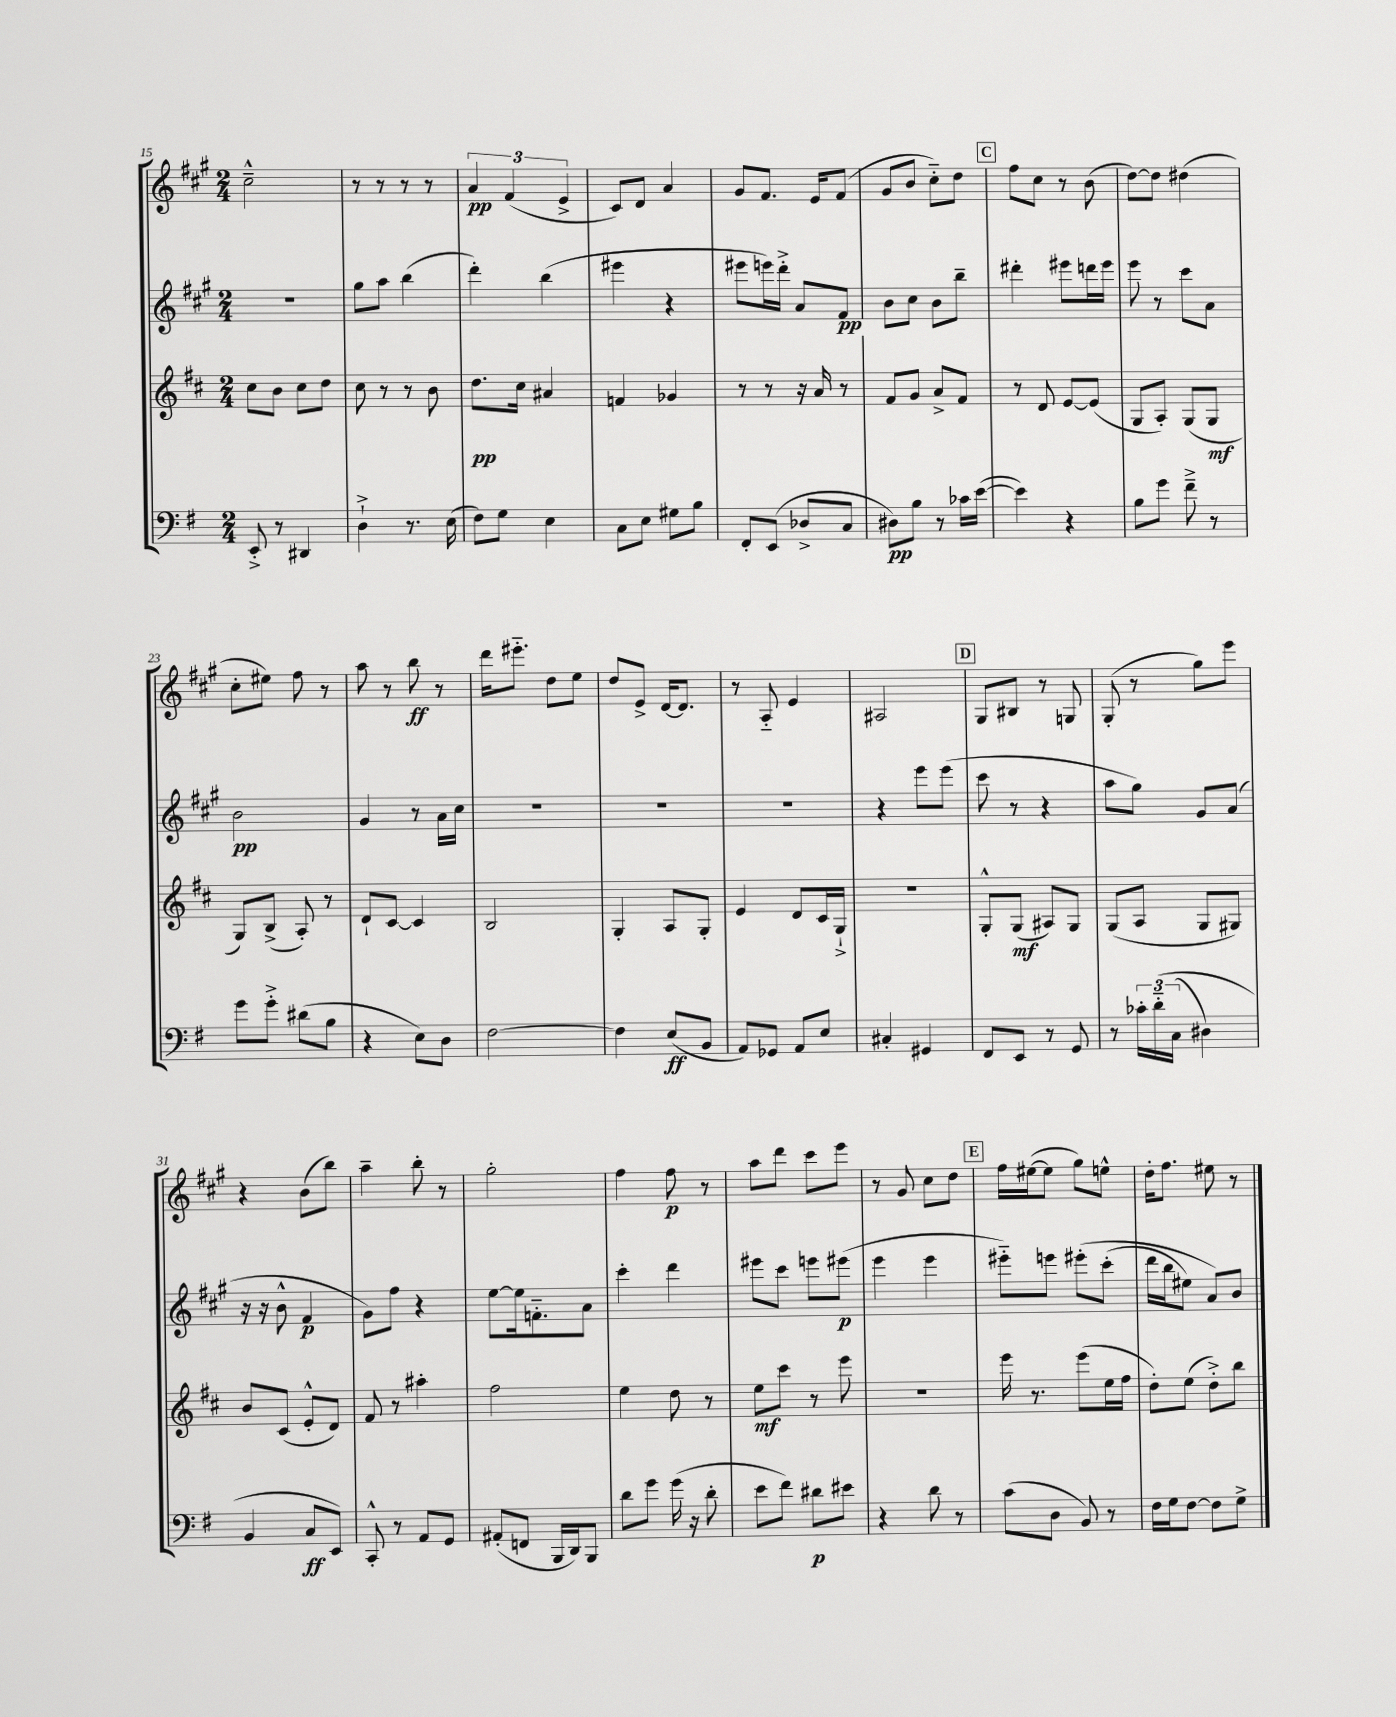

**kern	**dynam	**kern	**dynam	**kern	**dynam	**kern	**dynam
*part4	*part4	*part3	*part3	*part2	*part2	*part1	*part1
*staff4	*staff4	*staff3	*staff3	*staff2	*staff2	*staff1	*staff1
*clefF4	*	*clefG2	*	*clefG2	*	*clefG2	*
*k[f#]	*	*k[f#c#]	*	*k[f#c#g#]	*	*k[f#c#g#]	*
*M2/4	*	*M2/4	*	*M2/4	*	*M2/4	*
=15	=15	=15	=15	=15	=15	=15	=15
8EE'^/	.	8cc#\L	.	2r	.	2cc#~^^\	.
8r	.	8b\J	.	.	.	.	.
4DD#X/	.	8cc#\L	.	.	.	.	.
.	.	8dd\J	.	.	.	.	.
=16	=16	=16	=16	=16	=16	=16	=16
4D`^\	.	8cc#\	.	8gg#\L	.	8r	.
.	.	8r	.	8aa\J	.	8r	.
8.r	.	8r	.	(4bb\	.	8r	.
.	.	8b\	.	.	.	8r	.
(16E\	.	.	.	.	.	.	.
=17	=17	=17	=17	=17	=17	=17	=17
8F#\L)	.	8.dd\L	pp	4ddd'\)	.	6a/	pp
8G\J	.	.	.	.	.	.	.
.	.	.	.	.	.	(6f#/	.
.	.	16cc#\Jk	.	.	.	.	.
4E\	.	4a#X/	.	(4bb\	.	.	.
.	.	.	.	.	.	6e^/	.
=18	=18	=18	=18	=18	=18	=18	=18
8C\L	.	4fn/	.	4eee#X\	.	8c#/L)	.
8E\J	.	.	.	.	.	8d/J	.
8G#X\L	.	4g-X/	.	4r	.	4a/	.
8B\J	.	.	.	.	.	.	.
=19	=19	=19	=19	=19	=19	=19	=19
8FF#'/L	.	8r	.	8eee#X\L	.	8g#/L	.
(8EE/J	.	8r	.	16eeen\L)	.	8.f#/J	.
.	.	.	.	16ddd'^\JJ	.	.	.
8D-X^/L	.	16r	.	8a/L	.	.	.
.	.	16a/	.	.	.	16e/KL	.
8C/J	.	8r	.	8f#/J	pp	(8f#/J	.
=20	=20	=20	=20	=20	=20	=20	=20
8D#X\L)	pp	8f#/L	.	8b\L	.	8g#/L	.
8B\J	.	8g/J	.	8cc#\J	.	8b/J	.
8r	.	8a^/L	.	8b\L	.	8cc#\L)	.
16c-X\LL	.	8f#/J	.	8bb~\J	.	8dd\J	.
([16e\JJ	.	.	.	.	.	.	.
!!LO:REH:place=s1:t=C
=21	=21	=21	=21	=21	=21	=21	=21
4e\])	.	8r	.	4ddd#X'\	.	8ff#\L	.
.	.	8d/	.	.	.	8cc#\J	.
4r	.	[8e/L	.	8eee#X\L	.	8r	.
.	.	(8e/J]	.	16dddn\L	.	(8b\	.
.	.	.	.	16eee#\JJ	.	.	.
=22	=22	=22	=22	=22	=22	=22	=22
8B\L	.	8G/L	.	8eee\	.	[8dd\L)	.
8g\J	.	8A'/J)	.	8r	.	8dd\J]	.
8f#~^\	.	(8G/L	.	8ccc#\L	.	(4dd#X\	.
8r	.	8G/J	mf	8a\J	.	.	.
!!LO:LB:g=z
=23	=23	=23	=23	=23	=23	=23	=23
8g\L	.	8G/L)	.	2b\	pp	8cc#'\L	.
8g'^\J	.	(8B^/J	.	.	.	8ee#X\J)	.
(8d#X\L	.	8A'/)	.	.	.	8ff#\	.
8B\J	.	8r	.	.	.	8r	.
=24	=24	=24	=24	=24	=24	=24	=24
4r	.	8d`/L	.	4g#/	.	8aa\	.
.	.	[8c#/J	.	.	.	8r	.
8E\L)	.	4c#/]	.	8r	.	8bb\	ff
8D\J	.	.	.	16a\LL	.	8r	.
.	.	.	.	16cc#\JJ	.	.	.
=25	=25	=25	=25	=25	=25	=25	=25
[2F#\	.	2B/	.	2r	.	16ddd\KL	.
.	.	.	.	.	.	8.eee#X\J	.
.	.	.	.	.	.	8dd\L	.
.	.	.	.	.	.	8ee\J	.
=26	=26	=26	=26	=26	=26	=26	=26
4F#\]	.	4G'/	.	2r	.	8dd/L	.
.	.	.	.	.	.	8e^/J	.
(8E/L	ff	8A/L	.	.	.	[16d/KL	.
.	.	.	.	.	.	8.d/J]	.
8BB/J	.	8G'/J	.	.	.	.	.
=27	=27	=27	=27	=27	=27	=27	=27
8AA/L)	.	4e/	.	2r	.	8r	.
8GG-X/J	.	.	.	.	.	8A/	.
8AA/L	.	8d/L	.	.	.	4e/	.
8E/J	.	16c#/L	.	.	.	.	.
.	.	16G`^/JJ	.	.	.	.	.
=28	=28	=28	=28	=28	=28	=28	=28
4C#X'/	.	2r	.	4r	.	2A#X/	.
4GG#X/	.	.	.	8eee\L	.	.	.
.	.	.	.	(8eee\J	.	.	.
!!LO:REH:place=s1:t=D
=29	=29	=29	=29	=29	=29	=29	=29
8FF#/L	.	8G'^^/L	.	8ccc#\	.	8G#/L	.
8EE/J	.	(8G/J	mf	8r	.	8B#X/J	.
8r	.	8A#X/L)	.	4r	.	8r	.
8GG/	.	8G/J	.	.	.	8Gn/	.
=30	=30	=30	=30	=30	=30	=30	=30
8r	.	(8G/L	.	8aa\L	.	(8G#'/	.
24c-X'\LL	.	8A/J	.	8gg#\J)	.	8r	.
(24d\	.	.	.	.	.	.	.
(24C\JJ	.	.	.	.	.	.	.
4D#X\)	.	8G/L	.	8g#/L	.	8gg#\L)	.
.	.	8G#X/J)	.	(8a/J	.	8eee\J	.
!!LO:LB:g=z
=31	=31	=31	=31	=31	=31	=31	=31
4BB/	.	8b/L	.	16r	.	4r	.
.	.	.	.	16r	.	.	.
.	.	(8c#/J	.	8b^^\	.	.	.
8C/L	ff	8e'^^/L	.	4f#/	p	(8b\L	.
8EE/J)	.	8d/J)	.	.	.	8bb\J)	.
=32	=32	=32	=32	=32	=32	=32	=32
8CC'^^/	.	8f#/	.	8g#\L)	.	4aa~\	.
8r	.	8r	.	8ff#\J	.	.	.
8AA/L	.	4aa#X'\	.	4r	.	8bb'\	.
8GG/J	.	.	.	.	.	8r	.
=33	=33	=33	=33	=33	=33	=33	=33
(8AA#X'/L	.	2ff#\	.	[8ee\L	.	2gg#'\	.
8FFn/J	.	.	.	16ee\k]	.	.	.
.	.	.	.	8.fn\	.	.	.
16BBB/LL	.	.	.	.	.	.	.
16DD/J)	.	.	.	.	.	.	.
8BBB/J	.	.	.	8a\J	.	.	.
=34	=34	=34	=34	=34	=34	=34	=34
8d\L	.	4ee\	.	4ccc#'\	.	4ff#\	.
8g\J	.	.	.	.	.	.	.
(16g\	.	8dd\	.	4ddd\	.	8ff#\	p
16r	.	.	.	.	.	.	.
8d'\	.	8r	.	.	.	8r	.
=35	=35	=35	=35	=35	=35	=35	=35
8e\L	.	8ee\L	mf	8eee#X\L	.	8aa\L	.
8f#\J)	.	8ccc#\J	.	8ccc#\J	.	8ddd\J	.
8d#X\L	p	8r	.	8eeen\L	.	8ccc#\L	.
8e#X\J	.	8eee\	.	(8eee#X\J	p	8eee\J	.
=36	=36	=36	=36	=36	=36	=36	=36
4r	.	2r	.	4eee\	.	8r	.
.	.	.	.	.	.	8g#/	.
8d\	.	.	.	4eee\	.	8cc#\L	.
8r	.	.	.	.	.	8dd\J	.
!!LO:REH:place=s1:t=E
=37	=37	=37	=37	=37	=37	=37	=37
(8c\L	.	16eee\	.	8eee#X\L)	.	16ff#\LL	.
.	.	8.r	.	.	.	([16ee#X\J	.
8D\J	.	.	.	8eeen\J	.	8ee#\J]	.
8BB/)	.	(8eee\L	.	(8eee#X'\L	.	8gg#\L)	.
8r	.	16ee\L	.	(8ccc#'\J	.	8een^^\J	.
.	.	16ff#\JJ	.	.	.	.	.
=38	=38	=38	=38	=38	=38	=38	=38
16F#\LL	.	8dd'\L)	.	16ddd\LL	.	16dd'\KL	.
16G\J	.	.	.	16bb\J	.	8.ff#\J	.
[8F#\J	.	(8ee\J	.	8ee#X\J)	.	.	.
8F#\L]	.	8dd'^\L)	.	8a/L)	.	8ee#X\	.
8G^\J	.	8bb\J	.	8b/J	.	8r	.
==	==	==	==	==	==	==	==
*-	*-	*-	*-	*-	*-	*-	*-
